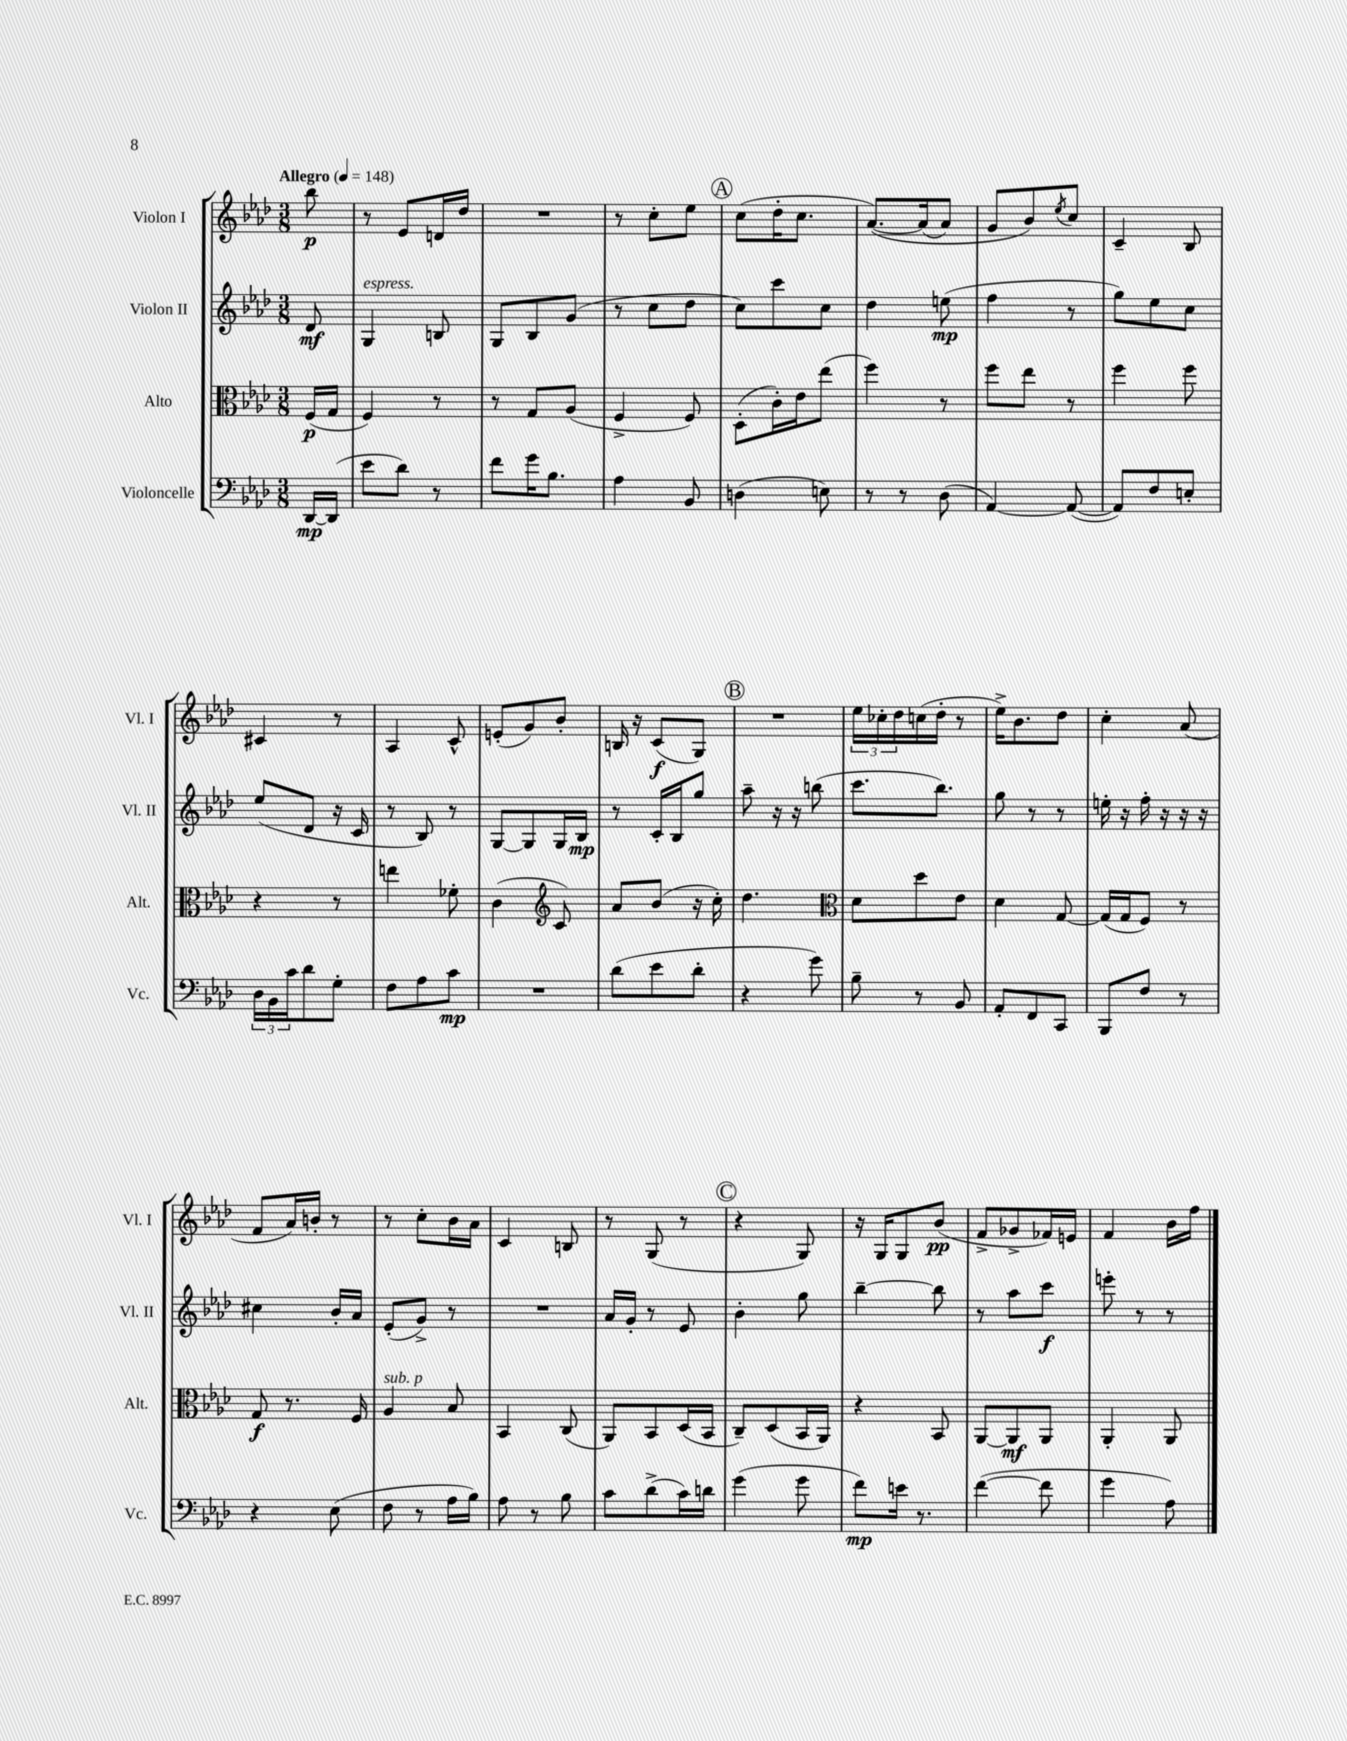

**kern	**kern	**kern	**kern
*staff4	*staff3	*staff2	*staff1
*clefF4	*clefC3	*clefG2	*clefG2
*k[b-e-a-d-]	*k[b-e-a-d-]	*k[b-e-a-d-]	*k[b-e-a-d-]
*M3/8	*M3/8	*M3/8	*M3/8
*MM148	*MM148	*MM148	*MM148
[16DD-	(16F	8d-	8bb-
(16DD-]	16G	.	.
=	=	=	=
8e-	4F)	4G	8r
8d-)	.	.	8e-
8r	8r	8B	16d
.	.	.	16dd-
=	=	=	=
8f	8r	8G	4.r
16g	8G	8B-	.
8.B-	.	.	.
.	(8A-	(8g	.
=	=	=	=
4A-	4F^	8r	8r
.	.	8cc	8cc'
8BB-	8F)	8dd-	8ee-
=	=	=	=
(4D	(8D-'	8cc)	(8cc
.	16c')	8ccc	16dd-'
.	16e-	.	8.cc
8E)	(8ee-	8cc	.
=	=	=	=
8r	4ff)	4dd-	&([8.a-)
8r	.	.	.
.	.	.	(16a-]
(8D-	8r	(8ee	8a-)
=	=	=	=
[4AA-)	8ff	4ff	8g
.	8ee-	.	8b-&)
.	.	.	8qee-
(8AA-_	8r	8r	8cc
=	=	=	=
8AA-])	4ff	8gg)	4c~
8F	.	8ee-	.
8E'	8ff	8cc	8B-
=	=	=	=
24D-	4r	(8ee-	4c#
24BB-	.	.	.
24c	.	.	.
8d-	.	8d-	.
8G'	8r	16r	8r
.	.	16c	.
=	=	=	=
8F	4ee	8r	4A-
8A-	.	8B-)	.
8c	8f-'	8r	8c^^
=	=	=	=
4.r	(4c	[8G	(8e'
.	.	8G]	8g)
*	*clefG2	*	*
.	8c)	16G	8b-'
.	.	16B-	.
=	=	=	=
(8d-	8a-	8r	16B
.	.	.	16r
8e-	(8b-	16c'	(8c
.	.	16B-	.
8d-'	16r	8gg	8G)
.	16cc')	.	.
=	=	=	=
4r	4.dd-	8aa-~	4.r
.	.	16r	.
.	.	16r	.
8g)	.	(8bb	.
=	=	=	=
*	*clefC3	*	*
8B-~	8d-	8.ccc	24ee-
.	.	.	24cc-'
.	.	.	24dd-
8r	8dd-	.	(16cc
.	.	8.bb-)	16dd-'
8BB-	8e-	.	8r
=	=	=	=
8AA-'	4d-	8gg	16ee-^)
.	.	.	8.b-
8FF	.	8r	.
8CC	[8G	8r	8dd-
=	=	=	=
8BBB-	(16G]	16ee'	4cc'
.	16G	16r	.
8F	8F)	16ff'	.
.	.	16r	.
8r	8r	16r	(8a-
.	.	16r	.
=	=	=	=
4r	8G	4cc#	8f
.	8.r	.	16a-)
.	.	.	16b'
(8E-	.	16b-'	8r
.	16F	16a-	.
=	=	=	=
8F	4A-	(8e-'	8r
8r	.	8g^)	8cc'
16A-	8B-	8r	16b-
16B-)	.	.	16a-
=	=	=	=
8A-	4BB-	4.r	4c
8r	.	.	.
8B-	(8C	.	8B
=	=	=	=
8c	8AA-)	16a-	8r
.	.	16g'	.
(8d-^	8BB-	8r	(8G
16c)	(16D-	8e-	8r
16d	16BB-	.	.
=	=	=	=
(4g	8C~)	4b-'	4r
.	(8D-	.	.
8g	16BB-	8gg	8G)
.	16AA-)	.	.
=	=	=	=
8f)	4r	[4bb-~	16r
.	.	.	16G
16e	.	.	8G
8.r	.	.	.
.	8BB-	8bb-]	(8b-
=	=	=	=
([4f	[8AA-	8r	8f^
.	8AA-]	8aa-	8g-^
8f]	8AA-	8ccc	16f-)
.	.	.	16e
=	=	=	=
4g	4AA-'	8eee'	4f
.	.	8r	.
8A-)	8AA-	8r	16b-
.	.	.	16ff
==	==	==	==
*-	*-	*-	*-
